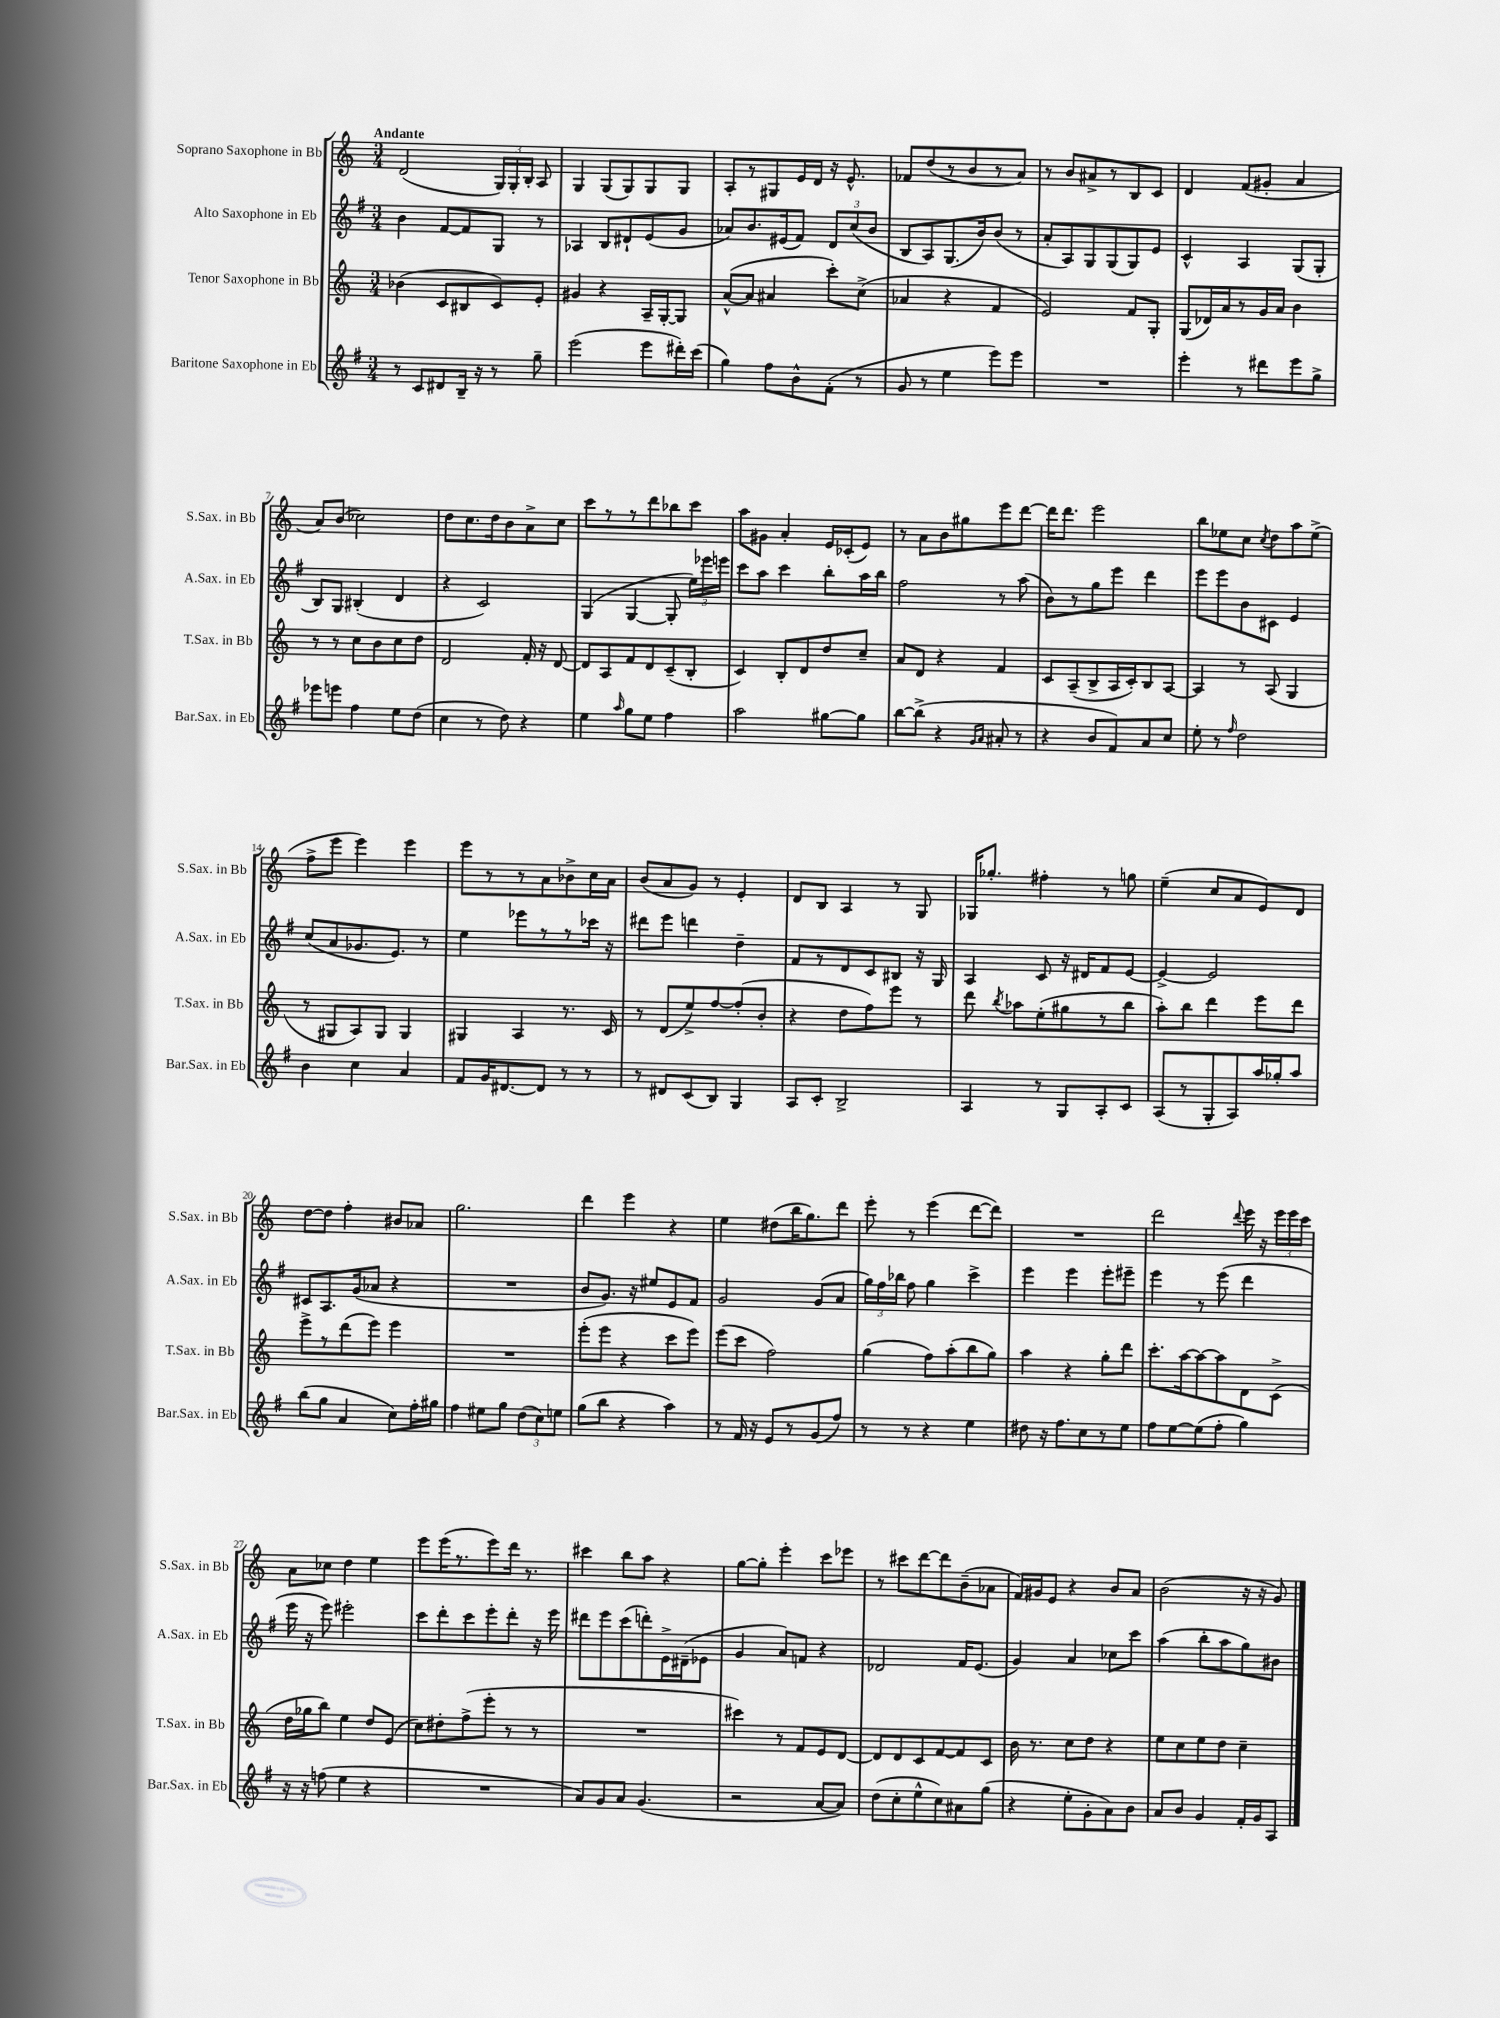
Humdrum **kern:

**kern	**kern	**kern	**kern
*staff4	*staff3	*staff2	*staff1
*clefG2	*clefG2	*clefG2	*clefG2
*k[f#]	*k[]	*k[f#]	*k[]
*M3/4	*M3/4	*M3/4	*M3/4
8r	(4b-\	4b\	(2d/
8c/L	.	.	.
8d#/	8c/L	[8f#/L	.
16B~/Jk	8B#/	8f#/]	.
16r	.	.	.
8r	8c/)	8G/J	24G/LL)
.	.	.	24G'/
.	.	.	24B'/JJ
8gg~\	8e'/J	8r	8A/
=	=	=	=
(2eee\	4g#/	4A-/	4G/
.	4r	8B/L	(8G/L
.	.	8d#`/	8G/)
8eee\L	16A~/LL	(8e/	8G/
.	[16G'/J	.	.
16ddd#'\L)	8G/]J	8g/J	8G/J
(16ccc\JJ	.	.	.
=	=	=	=
4gg\)	([8a^^/L	8a-/L)	8A'/L
.	8a/]J	8.b/	8r
8ff#\L	4a#/	.	8G#/
.	.	(16e#/k	.
8b^^\	.	8f#/J)	16e/L
.	.	.	16d/JJ
(8f#'\J	8ccc'\L)	12d/L	16r
.	.	.	8.e^^/
.	.	(12cc/	.
8r	(8cc^\J	.	.
.	.	12b/J	.
=	=	=	=
8g/	4a-/	8B/L	8f-/L
8r	.	8A/)	(8dd/
4ee\	4r	(8.G/	8r
.	.	.	8b/
.	.	16b/k)	.
8eee\L)	4f/	(8b/J	8r
8eee\J	.	8r	8a/J)
=	=	=	=
2.r	2e/)	8a'/L	8r
.	.	8A/)	8b/L
.	.	8G/	8a#^/
.	.	(8G/	8r
.	8f/L	8G/)	8B/
.	8G'/J	8e/J	8c/J
=	=	=	=
4eee'\	(8G/L	4c^^/	4d/
.	16d-/L)	.	.
.	16a/J	.	.
8r	8r	4A/	(8f/L
8ddd#\L	16g/L	.	8g#'/J
.	16a/JJ	.	.
8eee\	4b\	(8G/L	4a/
8gg^\J	.	8G'/J	.
=	=	=	=
8eee-\L	8r	8B/L)	8a/L)
8eee\J	8r	8G/J	(8b/J
4ff#\	8cc\L	(4B#'/	2cc-\)
.	8b\	.	.
8ee\L	8cc\	4d/	.
(8dd\J	8dd\J	.	.
=	=	=	=
4cc\	2d/	4r	8dd\L
.	.	.	8.cc\
8r	.	2c/)	.
.	.	.	16dd\k
8dd\)	.	.	8b\
4r	16f'/	.	8a^\
.	16r	.	.
.	[8d/	.	8cc\J
=	=	=	=
4ee\	8d/]L	(4G/	8ccc\L
.	8A/	.	8r
16qqaa/	.	.	.
8gg\L	8f/	[4G/	8r
8ee\J	8d/	.	8ddd\
4ff#\	(8c~/	8G'/]	8bb-\
.	8B'/J	24ee\LL)	8ccc\J
.	.	24eee-\	.
.	.	24eee\JJ	.
=	=	=	=
2aa\	4c/)	8ccc\L	8aa\L
.	.	8aa\J	8g#\J
.	8B'/L	4ccc\	4a'/
.	8d/	.	.
[8gg#\L	8dd/	8bb'\L	16e/LL
.	.	.	(16c-'/J
8gg#\]J	8cc~/J	16aa\L	8e/J)
.	.	16bb\JJ	.
=	=	=	=
[8bb\L	8a/L	2ff#\	8r
(8bb^\]J	8d/J	.	8a\L
4r	4r	.	8b\
.	.	.	8gg#\
16qqg/LL	.	.	.
16qqa/JJ	.	.	.
8a#'/	4f/	8r	8eee\
8r	.	(8aa\	[8ddd\J
=	=	=	=
4r	8c/L	8b\L)	16ddd\]LK
.	.	.	8.ddd\J
.	(8A~/	8r	.
8b/L	8B^/	8gg\	2eee\
8f#/)	16A/L	8eee\J	.
.	16c'/J)	.	.
8a/	8B/	4ddd\	.
8cc/J	[8A/J	.	.
=	=	=	=
8ee'\	4A/]	8eee\L	8bb\L
8r	.	8eee\	8ee-\
16qqff#/	.	.	.
2dd\	8r	8b\	8cc\J
.	.	.	8qcc/
.	(8A/	8c#\J	8dd\L
.	4G/	4e/	8aa\
.	.	.	(8ee-^\J
=	=	=	=
4b\	8r	(8cc/L	8ff^\L
.	8G#/L	8a/	8eee\J
4cc\	8A/)	8.g-/	4eee\)
.	8G#/J	.	.
.	.	8.e/J)	.
4a/	4G#/	.	4eee\
.	.	8r	.
=	=	=	=
8f#/L	4G#/	4ee\	8eee\L
16g/K	.	.	8r
[8.d#/	.	.	.
.	4A/	8eee-\L	8r
8d#/]J	.	8r	8a\
8r	8.r	8r	8b-^\
8r	.	16ccc-\Jk	16cc\L
.	16c/	16r	16a\JJ
=	=	=	=
8r	8r	8ddd#\L	(8b/L
8d#/L	(8d/L	8eee\J	8a/
(8c/	8ee^/)	4ddd\	8g/J)
8B/J)	[8ff/	.	8r
4G/	(8ff'/]	4dd~\	4e'/
.	8b'/J	.	.
=	=	=	=
8A/L	4r	8f#/L	8d/L
8c'/J	.	8r	8B/J
2B^/	8dd\L	8d/	4A/
.	8ff\)	8c/	.
.	8eee\J	8B#/J	8r
.	8r	16r	8G/
.	.	16G/	.
=	=	=	=
4A/	8ddd\	4A/	16G-/LK
.	.	.	8.gg-'/J
.	8qbb/	.	.
.	8aa-\L	.	.
8r	(8ee'\	8c/	4ff#'\
8G/L	8gg#\	16r	.
.	.	16d#/LK	.
8A'/	8r	8f#/	8r
8c/J	8bb\J	[8e/J	8gg\
=	=	=	=
(8A/L	8aa'\L)	4e^/_	(4ee~\
8r	8bb\J	.	.
8G'/	4ddd\	2e/]	8cc/L
8A/)	.	.	8a/
16aa/L	8eee\L	.	8e/)
16gg-'/J	.	.	.
8aa/J	8ddd\J	.	8d/J
=	=	=	=
(8bb\L	8eee^\L	8c#/L	[8dd\L
8gg\J	8r	8.A/	8dd\]J
4a/	(8ddd\	.	4ff'\
.	.	(16g/k	.
.	8eee\J)	8a-/J	.
8cc\L)	4eee\	4r	8b#/L
16ff#'\L	.	.	8a-/J
16gg#\JJ	.	.	.
=	=	=	=
4ff#\	2.r	2.r	2.gg\
8ee#\L	.	.	.
8gg\J	.	.	.
(12dd\L	.	.	.
12cc\)	.	.	.
12ee\J	.	.	.
=	=	=	=
(8gg\L	(8eee'\L	8b/L	4ddd\
8bb\J	8eee\J	8.g/J)	.
4r	4r	.	4eee\
.	.	16r	.
.	.	8ee#/L	.
4aa\)	8ccc\L	8e/	4r
.	8eee\J)	8f#/J	.
=	=	=	=
8r	(8eee\L	2g/	4ee\
16f#/	8ccc\J	.	.
16r	.	.	.
8e/L	2ff\)	.	(8dd#\L
8r	.	.	16bb\K
.	.	.	8.gg\)
(8g/	.	(8g/L	.
8ff#/J)	.	8a/J	8ddd\J
=	=	=	=
8r	(4gg\	24gg\LL)	8eee'\
.	.	24ff#\	.
.	.	24bb-\JJ	.
8r	.	8ff#\	8r
4r	8ff\L)	4gg\	(4eee\
.	(8aa'\	.	.
4ee\	8bb\	4ccc^\	[8ddd\L
.	8gg\J)	.	8ddd\]J)
=	=	=	=
8dd#\	4aa\	4eee\	2.r
16r	.	.	.
8.ff#\L	.	.	.
.	4r	4eee\	.
8cc\	.	.	.
8r	8gg'\L	8eee'\L	.
8ee\J	8ddd\J	8eee#~\J	.
=	=	=	=
8ff#\L	8.ccc'\L	4eee\	2ddd\
[8ee\	.	.	.
.	[16aa\k	.	.
(8ee\]	8aa\_	8r	.
8ff#'\J	8aa\]	(8eee\	.
.	.	.	8qqddd/
4gg\)	8d\	4ddd\	16eee\
.	.	.	16r
.	(8c^\J	.	24eee\LL
.	.	.	24eee\
.	.	.	24ccc\JJ
=	=	=	=
16r	16dd\LL	16eee\	8a\L
16r	16gg-\J	16r	.
(8ff\	8bb\J)	8eee\)	8cc-\J
4ee\	4ee\	2eee#'\	4dd\
4r	8dd/L	.	4ee\
.	(8e/J	.	.
=	=	=	=
2.r	8cc\L)	8ccc\L	8eee\L
.	8dd#'\	8ddd'\	(16eee\K
.	.	.	8.r
.	(8ff^\	8ccc\	.
.	8eee'\J	8eee'\	8eee\)
.	8r	8ddd'\J	16ddd\Jk
.	.	.	8.r
.	8r	16r	.
.	.	16eee\	.
=	=	=	=
8a/L)	2.r	8ddd#\L	4ccc#\
8g/	.	8eee\	.
8a/J	.	(8ccc\	8bb\L
(4.g/	.	8ddd'\)	8aa\J
.	.	16e^\L	4r
.	.	(16d#~\J	.
.	.	8e-\J	.
=	=	=	=
2r	4ccc#\)	4g/	[8gg\L
.	.	.	8gg'\]J
.	8r	8a/L)	4eee'\
.	8f/L	8f/J	.
[8a/L	8e/	4r	8ccc\L
8a/]J)	[8d/J	.	8eee-\J
=	=	=	=
(8dd\L	8d/]L	2d-/	8r
8cc'\	8d/	.	8ccc#\L
8ee^^\	8c/	.	[8ddd\
8cc\)	[8f/	.	8ddd\]
8a#\	8f/]	16f#/LK	(8b~\
.	.	(8.e/J	.
(8gg\J	8c/J	.	8a-\J
=	=	=	=
4r	16b\	4g/)	16f/LL)
.	8.r	.	16g#/J
.	.	.	8e/J
8ee'\L	8cc\L	4a/	4r
8g'\	8dd\J	.	.
8a\)	4r	8cc-\L	8b/L
8b\J	.	8ccc\J	8a/J
=	=	=	=
8a/L	8ee\L	(4aa\	(2b\
8b/J	8cc\	.	.
4g/	8ee\	8bb'\L	.
.	8dd\J	8aa\	.
16f#'/LL	4cc~\	8gg\)	16r
16g/J	.	.	16r
8A/J	.	8b#\J	8g/)
==	==	==	==
*-	*-	*-	*-
